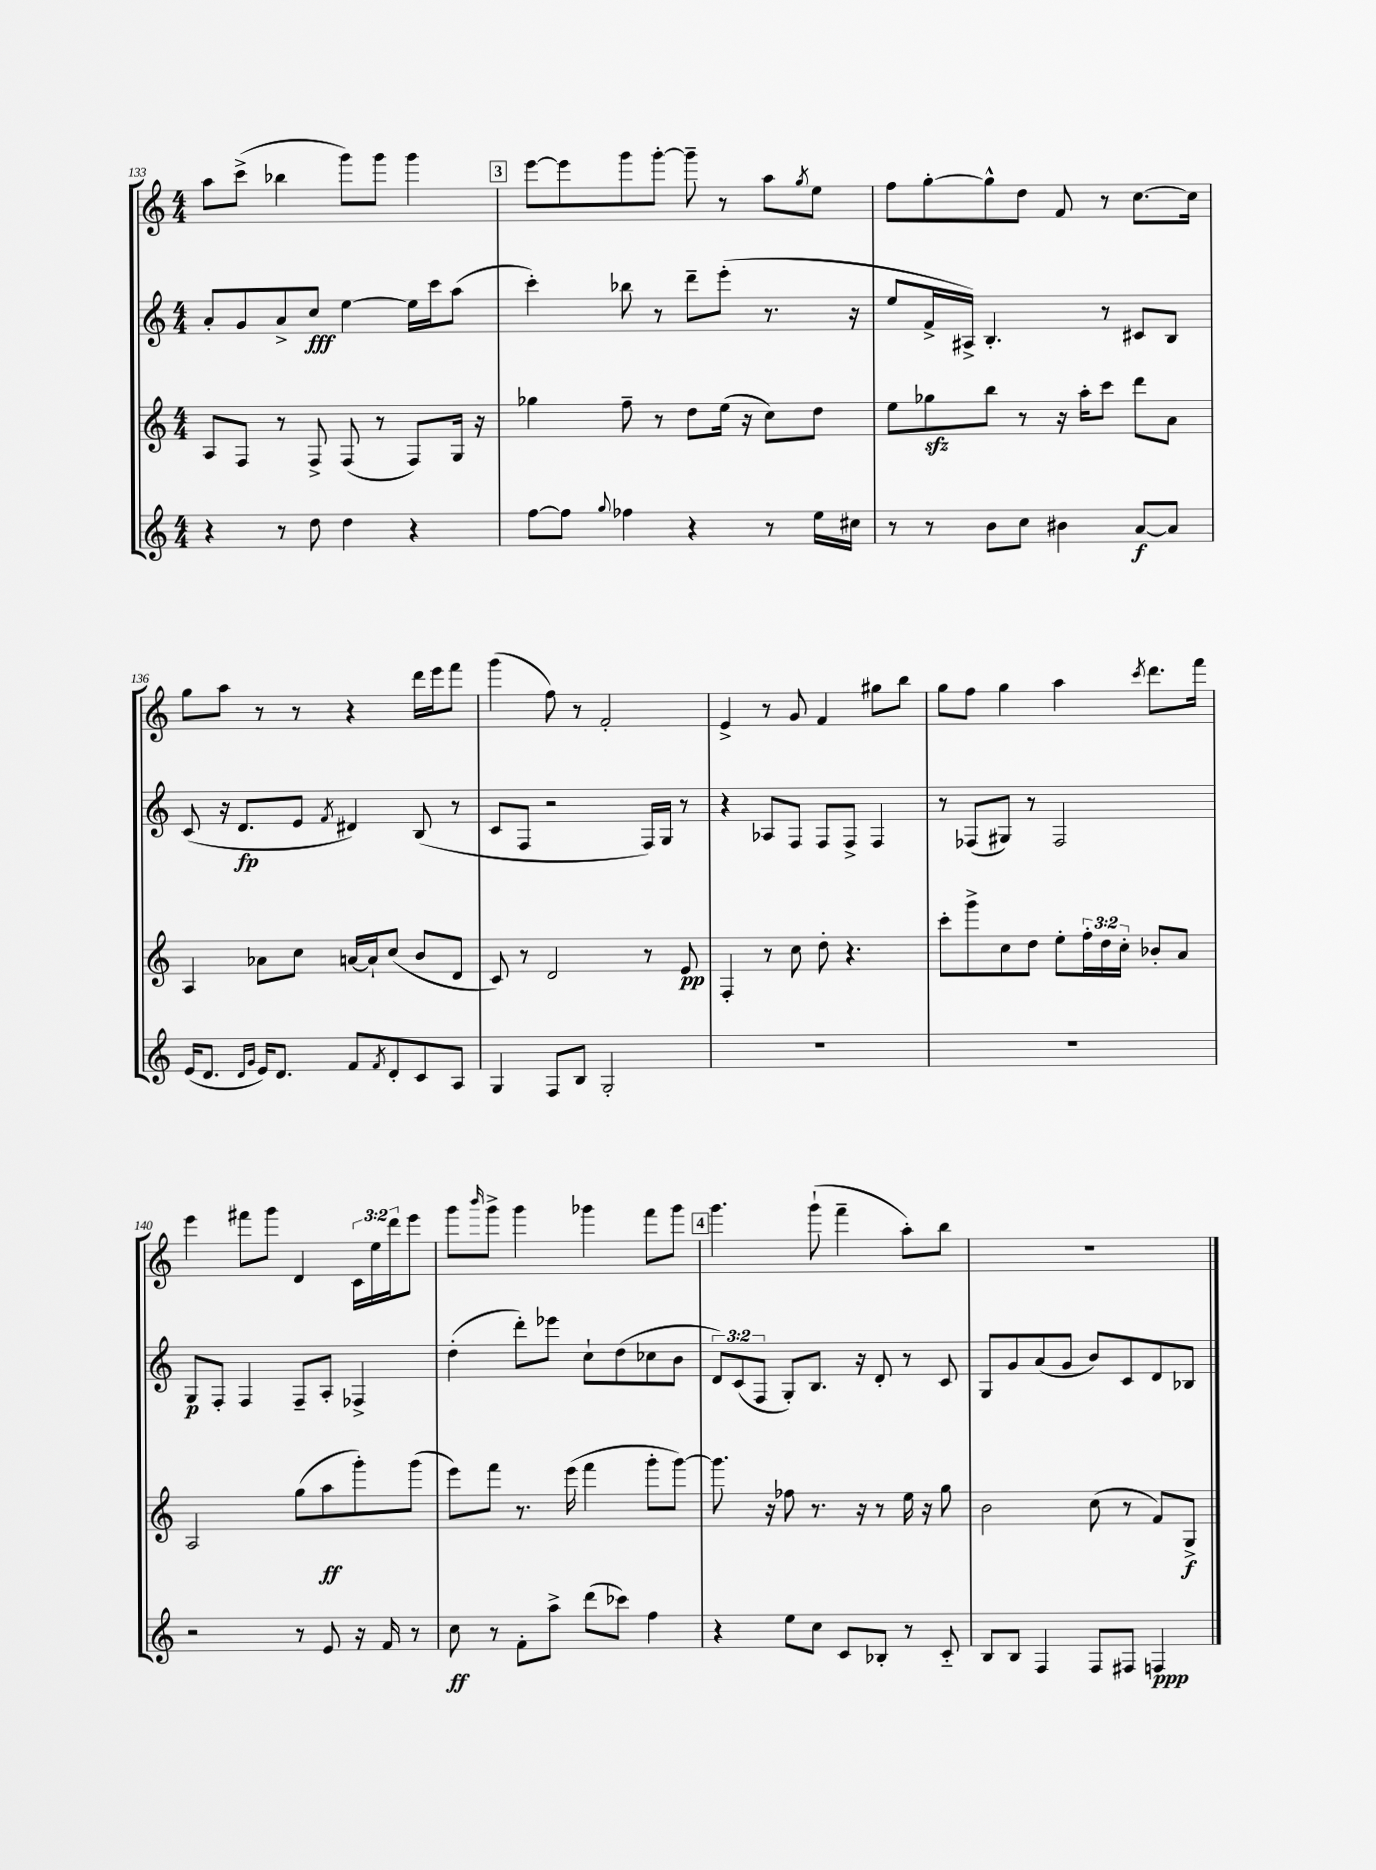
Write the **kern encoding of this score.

**kern	**kern	**kern	**kern
*staff4	*staff3	*staff2	*staff1
*clefG2	*clefG2	*clefG2	*clefG2
*k[]	*k[]	*k[]	*k[]
*M4/4	*M4/4	*M4/4	*M4/4
4r	8A/L	8a'/L	8aa\L
.	8F/J	8g/	(8ccc^\J
8r	8r	8a^/	4bb-\
8dd\	8F^/	8cc/J	.
4dd\	(8F/	[4ee\	8ggg\L)
.	8r	.	8ggg\J
4r	8F/L)	16ee\]LL	4ggg\
.	.	16ccc\J	.
.	16G/Jk	(8aa\J	.
.	16r	.	.
=	=	=	=
[8ff\L	4gg-\	4ccc'\)	[8eee\L
8ff\]J	.	.	8eee\]
8qqgg/	.	.	.
4ff-\	8ff~\	8bb-\	8ggg\
.	8r	8r	[8ggg'\J
4r	8dd\L	8ddd~\L	8ggg~\]
.	(16ee\Jk	(8eee'\J	8r
.	16r	.	.
8r	8cc\L)	8.r	8aa\L
.	.	.	8qgg/
16ee\LL	8dd\J	.	8ee\J
16cc#\JJ	.	16r	.
=	=	=	=
8r	8ee\L	8ee/L	8ff\L
8r	8gg-\	16f^/L	[8gg'\
.	.	16A#^/JJ)	.
8b\L	8bb\J	4.B'/	8gg^^\]
8cc\J	8r	.	8dd\J
4b#\	16r	.	8f/
.	16aa'\LK	.	.
.	8ccc\J	8r	8r
[8a/L	8ddd\L	8c#/L	[8.cc\L
8a/]J	8a\J	8B/J	.
.	.	.	16cc\]Jk
=	=	=	=
(16e/LK	4A/	(8c/	8gg\L
8.d/J	.	.	.
.	.	16r	8aa\J
.	.	8.d/L	.
16qqd/LL	.	.	.
16qqg/JJ	.	.	.
16e/LK)	8a-\L	.	8r
8.d/J	.	.	.
.	8cc\J	8e/J	8r
.	.	8qf/	.
8f/L	[16a/LL	4d#/)	4r
.	16a`/]J	.	.
8qf/	.	.	.
8d'/	(8cc/J	.	.
8c/	8b/L	(8B/	16ddd\LL
.	.	.	16eee\J
8A/J	8d/J	8r	8fff\J
=	=	=	=
4G/	8c/)	8c/L	(4ggg\
.	8r	8F/J	.
8F/L	2d/	2r	8ff\)
8B/J	.	.	8r
2G'/	.	.	2f'/
.	8r	16F/LL)	.
.	.	16G/JJ	.
.	8e/	8r	.
=	=	=	=
1r	4F'/	4r	4e^/
.	8r	8A-/L	8r
.	8cc\	8F/J	8g/
.	8dd'\	8F/L	4f/
.	4.r	8F^/J	.
.	.	4F/	8gg#\L
.	.	.	8bb\J
=	=	=	=
1r	8ccc'\L	8r	8gg\L
.	8ggg^\	(8F-/L	8ff\J
.	8cc\	8G#/J)	4gg\
.	8dd\J	8r	.
.	8ee'\L	2F-/	4aa\
.	24ff'\L	.	.
.	24dd\	.	.
.	24cc'\JJ	.	.
.	.	.	8qccc/
.	8b-'/L	.	8.ddd\L
.	8a/J	.	.
.	.	.	16fff\Jk
=	=	=	=
2r	2A/	8G/L	4eee\
.	.	8F'/J	.
.	.	4F/	8fff#\L
.	.	.	8ggg\J
8r	(8gg\L	8F~/L	4d/
8e/	8aa\	8A'/J	.
16r	8ggg'\)	4F-^/	24c\LL
.	.	.	24ee\
16f/	.	.	.
.	.	.	24ddd\J
8r	(8ggg\J	.	8eee\J
=	=	=	=
8cc\	8eee\L)	(4dd'\	8ggg\L
.	.	.	16qqbbb/
8r	8fff\J	.	8ggg^\J
8f'\L	8.r	8ddd'\L)	4ggg\
8aa^\J	.	8eee-\J	.
.	(16eee\	.	.
(8ddd\L	4fff\	8cc`\L	4ggg-\
8ccc-\J)	.	(8dd\	.
4ff\	8ggg'\L	8cc-\	8fff\L
.	[8ggg\J)	8b\J	8ggg-\J
=	=	=	=
4r	8.ggg\]	12d/L)	4.ggg\
.	.	(12c/	.
.	.	12F/J	.
.	16r	.	.
8ee\L	8ff-\	8G'/L)	.
8cc\J	8.r	8.B/J	(8ggg`\
8c/L	.	.	4fff~\
.	16r	16r	.
8B-'/J	8r	8d'/	.
8r	16ee\	8r	8aa'\L)
.	16r	.	.
8c'~/	8gg\	8c/	8bb\J
=	=	=	=
8B/L	2b\	8G/L	1r
8B/J	.	8g/	.
4F/	.	(8a/	.
.	.	8g/J	.
8F/L	(8cc\	8b/L)	.
8F#/J	8r	8c/	.
4F/	8f/L)	8d/	.
.	8G^/J	8B-/J	.
==	==	==	==
*-	*-	*-	*-
